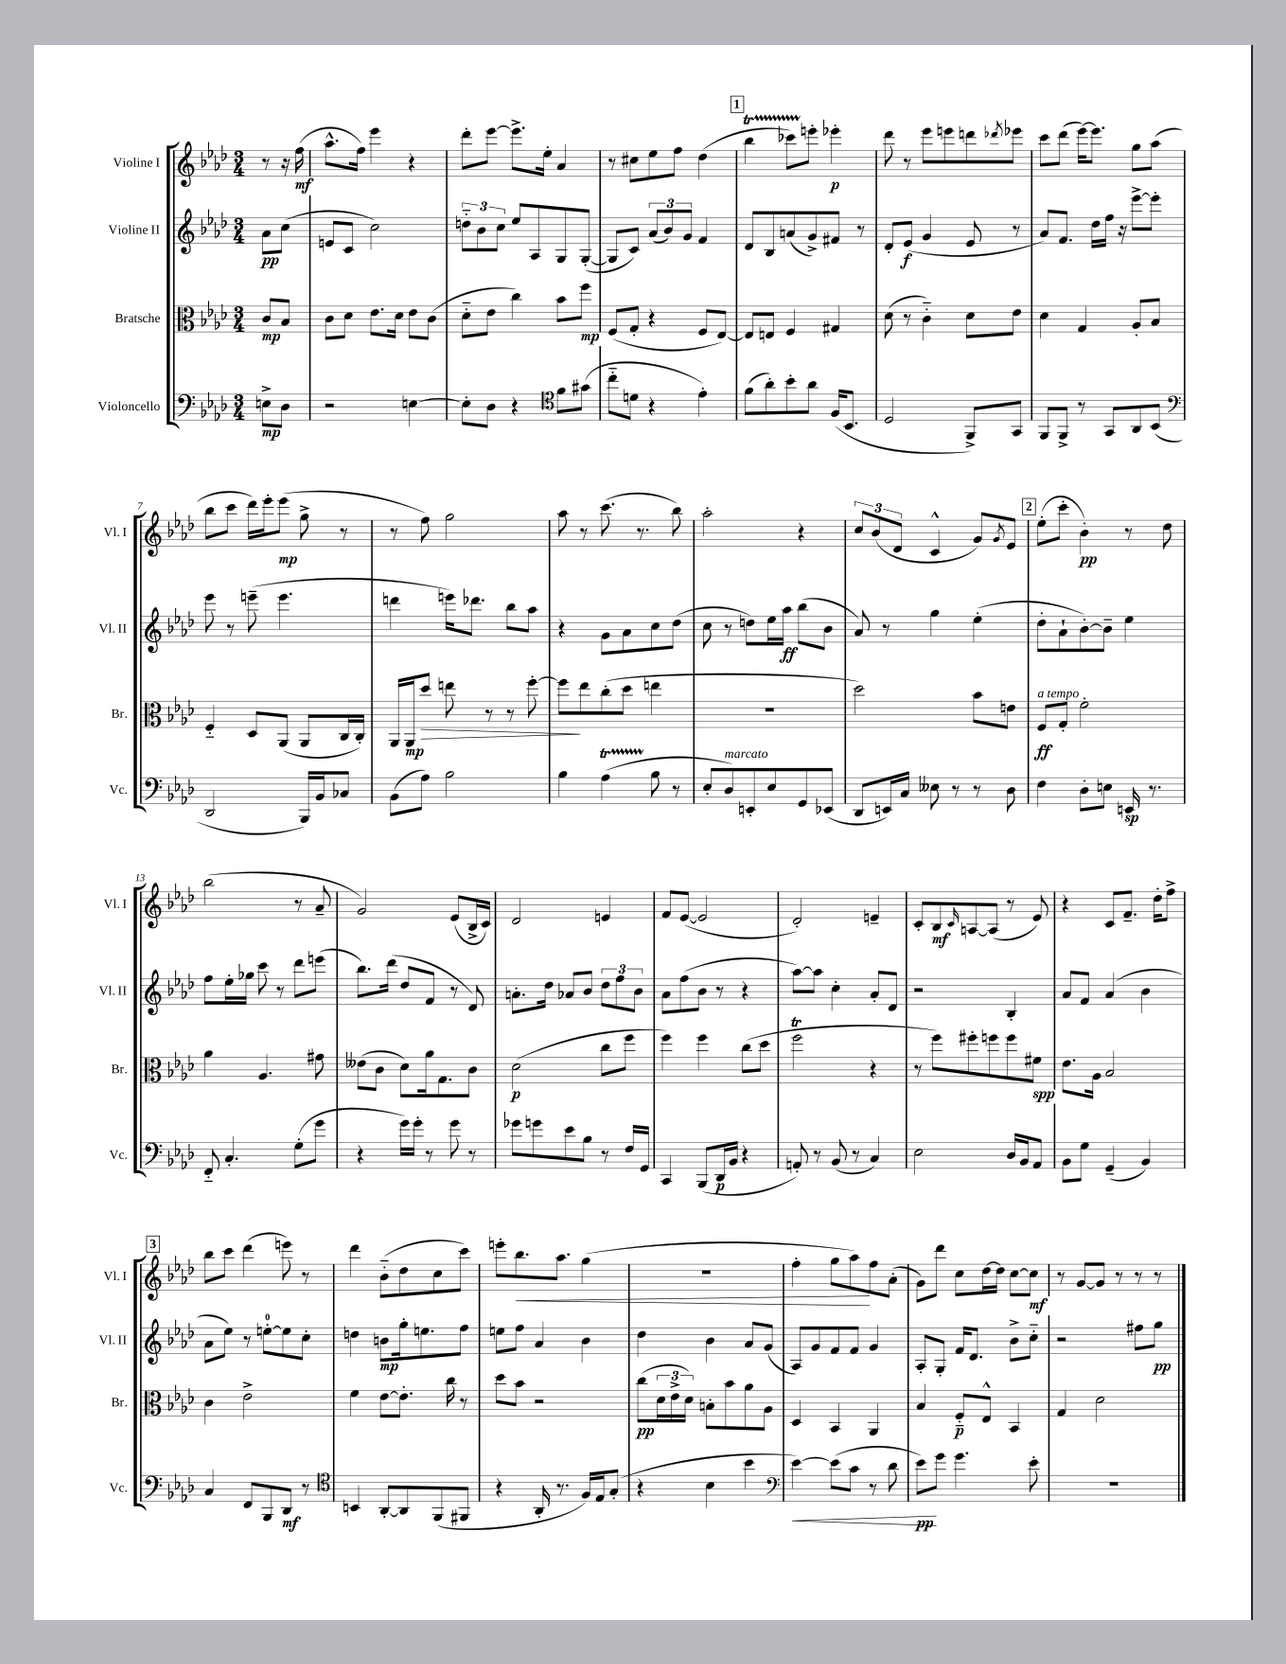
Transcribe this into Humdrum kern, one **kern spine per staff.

**kern	**kern	**kern	**kern
*staff4	*staff3	*staff2	*staff1
*clefF4	*clefC3	*clefG2	*clefG2
*k[b-e-a-d-]	*k[b-e-a-d-]	*k[b-e-a-d-]	*k[b-e-a-d-]
*M3/4	*M3/4	*M3/4	*M3/4
8E^	8c	8a-	8r
8D-	8B-	(8cc	16r
.	.	.	(16ff
=	=	=	=
2r	8c	8e	8.aa-^^
.	8d-	8c	.
.	.	.	16ff)
.	8.e-	2cc)	4eee-
.	16d-	.	.
[4E	8e-	.	4r
.	(8c	.	.
=	=	=	=
8E']	8d-'~	12dd'~	8ddd-'
.	.	12b-	.
8D-	8e-	.	[8eee-
.	.	12cc	.
4r	4cc)	8ee-	8.eee-^]
.	.	8A-	.
.	.	.	16ee-'
*clefC4	*	*	*
8f	8b-	8G	4a-
(8g#	8ff	([8G'	.
=	=	=	=
8cc'~	(8F	8G]	8r
8d	8G'	8c)	8cc#
4r	4r	(12a-	8ee-
.	.	12b-)	.
.	.	.	8ff
.	.	12g	.
4e-')	8F	4f	(4dd-
.	[8E-)	.	.
=	=	=	=
(8f	8E-]	8d-	4bb-
8a-')	8E	8B-	.
8b-'	4F	(8a	8ccc-)
8a-	.	8g^)	8eee'
(16F	4G#	8f#	4eee-'
8.BB-	.	.	.
.	.	8r	.
=	=	=	=
2D-	(8d-	8d-'	8ddd-
.	8r	(8e-	8r
.	4c'~)	4g	8eee-
.	.	.	8eee
8FF^)	8d-	8e-	8ddd
.	.	.	8qddd-
8GG	8e-	8r	8eee-
=	=	=	=
8FF	4d-	8a-)	8ccc
8FF^	.	8.f	(8ddd-
8r	4G	.	[16eee-)
.	.	16dd-	8.eee-]
8GG	.	16ff	.
.	.	16r	.
8AA-	8A-'	[8eee-^	8gg
(8BB-	8B-	8eee-']	(8aa-
=	=	=	=
*clefF4	*	*	*
2DD-	4F'~	8eee-	8bb-
.	.	8r	8ccc
.	8D-	(8eee~	16ddd-)
.	.	.	16eee-'
.	(8AA-	4.eee	(8eee-
16BBB-)	8AA-	.	8gg^
16BB-	.	.	.
8C-	16C	.	8r
.	16C')	.	.
=	=	=	=
(8BB-	16AA-	4ddd	8r
.	16AA-	.	.
8A-)	8dd-	.	8ff)
2B-	8ee	16eee)	2gg
.	.	8.ddd-	.
.	8r	.	.
.	8r	8bb-	.
.	[8ff'	8aa-	.
=	=	=	=
4B-	8ff]	4r	8aa-
.	8ee-	.	8r
(4A-	(8cc'	8g	(8.ccc
.	8dd-	8a-	.
.	.	.	8.r
8B-	4ee	8cc	.
8r	.	(8dd-	8bb-)
=	=	=	=
8E-'	2.r	8cc	2aa-'
8D-)	.	8r	.
8EE'	.	8dd)	.
8E-	.	16ee-	.
.	.	16aa-	.
8GG	.	(8bb-	4r
(8EE-	.	8b-	.
=	=	=	=
8DD-	2dd-)	8a-)	12cc
.	.	.	(12b-
16EE)	.	8r	.
.	.	.	12d-
16C	.	.	.
8E--	.	4gg	4c^^
8r	.	.	.
8r	8b-	(4ee-'	8g)
.	.	.	8qg
8D-	8e	.	8e-
=	=	=	=
4F	8F	8dd-'	(8ee-'
.	8G'	8a-`	8ccc'
8D-'	2f'	[8b-')	4b-')
8E	.	8b-~]	.
16EE	.	4ee-	8r
8.r	.	.	.
.	.	.	8dd-
=	=	=	=
8FF'~	4a-	8ff	(2bb-
4.C'	.	16ee-'	.
.	.	16gg-	.
.	4.A-	8ccc	.
.	.	8r	.
(8G'	.	8ddd-	8r
8g	8g#	(8eee	8a-~
=	=	=	=
4r	(8e--	8.bb-)	2g)
.	8c	.	.
.	.	(16ddd-	.
16g)	8d-)	8dd-	.
16g'	.	.	.
8r	16a-	8f	.
.	8.G	.	.
8g	.	8r	(8e-
8r	8c	8d-)	16B-^
.	.	.	16c)
=	=	=	=
8g-	(2d-	8.a'	2d-
8g	.	.	.
.	.	16dd-	.
8e-	.	8a-	.
8B-	.	8b-	.
8r	8cc	12dd-	4e
.	.	12ff	.
16F	8ff	.	.
.	.	12b-	.
16GG	.	.	.
=	=	=	=
4CC	4ff)	8a-	8f
.	.	(8ff	([8e-
(8BBB-	4ff	8b-	2e-]
16DD-	.	8r	.
16BB-	.	.	.
4r	(8cc	4r	.
.	8dd-	.	.
=	=	=	=
8AA')	2ff	[8aa-)	2d-')
8r	.	8aa-]	.
(8BB-	.	4cc'	.
8r	.	.	.
4C)	4r	8a-'	4e~
.	.	8d-	.
=	=	=	=
2E-	8r	2r	8c'
.	8ff)	.	8B-
.	.	.	16qqc
.	8ff#'	.	[8A
.	8ff	.	(8A]
16D-	8ff	4B-'	8r
16BB-	.	.	.
8AA-	8f#	.	8e-)
=	=	=	=
8BB-	8.e-	8a-	4r
8G	.	8f	.
.	16A-	.	.
(4GG~	2B-	(4a-	8c
.	.	.	8.f~
4BB-)	.	4b-	.
.	.	.	16dd-'
.	.	.	8ff^
=	=	=	=
4C	4c	8a-	8bb-
.	.	8ee-)	8ccc
8FF	2e-^	8r	(4ddd-
8BBB-	.	[8ee'	.
8DD-	.	8ee]	8eee)
8r	.	8cc'	8r
=	=	=	=
*clefC4	*	*	*
4BB	4f	4dd	4ddd-
[8AA-'	[8e-	8b	(8b-'~
8AA-]	8.e-']	16gg'	8dd-
.	.	8.ee	.
(8FF	.	.	8cc
.	16cc	.	.
8FF#	8r	8ff	8ccc)
=	=	=	=
4r	8dd-	8ee	8eee'
.	8b-	8ff	8.bb-
16AA-'	2r	4a-	.
8.r	.	.	8.aa-
16F)	.	4b-	(4gg
16E-	.	.	.
(8G'	.	.	.
=	=	=	=
4r	(8cc	4dd-	2.r
.	24d-	.	.
.	24e-^	.	.
.	24d-)	.	.
4B-	8B'	4b-	.
.	8b-	.	.
4b-	8a-	8a-	.
.	8A-	(8g	.
=	=	=	=
*clefF4	*	*	*
[4e-)	4D-	8A-)	4ff'
.	.	8g	.
(8e-]	4BB-	8f	8gg
8c	.	8f	8aa-)
8r	4AA-	4g	8ff
8d-	.	.	(8a-'
=	=	=	=
8e-)	4B-	8A-'	8g)
8g	.	8G'	8ddd-
4.g	8F'~	16f	8cc
.	.	8.d-	.
.	8E-^^	.	[16dd-
.	.	.	16dd-]
.	4BB-	8b-^	[8cc
8e-'	.	8cc'~	8cc]
=	=	=	=
2.r	4G	2r	8r
.	.	.	[8g
.	2d-	.	8g]
.	.	.	8r
.	.	8ff#	8r
.	.	8gg	8r
==	==	==	==
*-	*-	*-	*-
